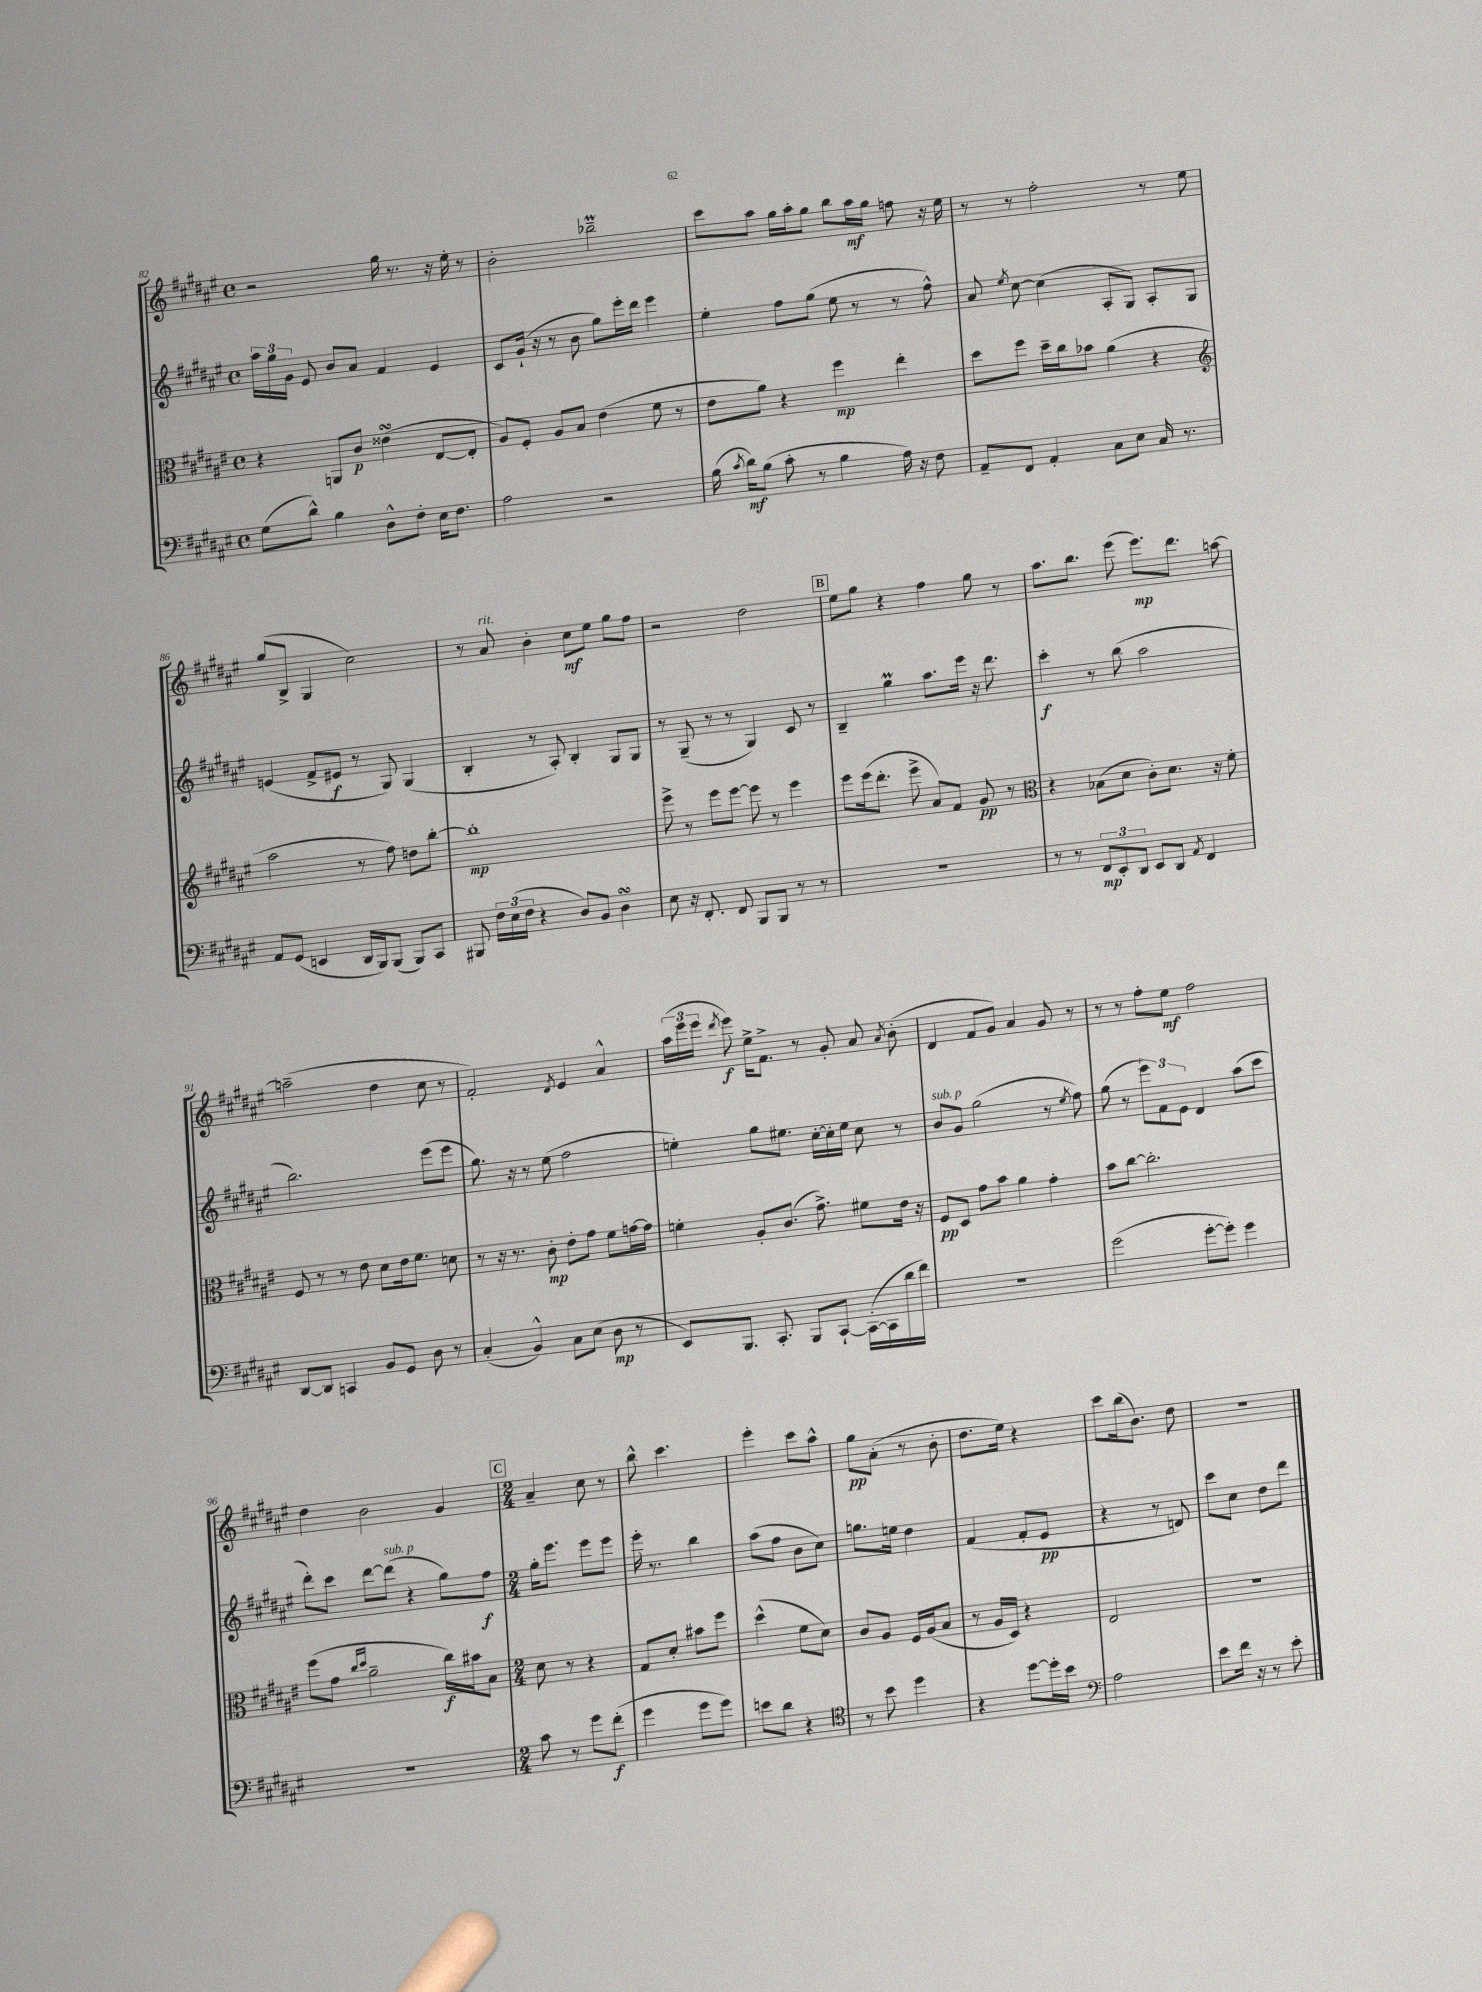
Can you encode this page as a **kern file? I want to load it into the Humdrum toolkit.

**kern	**dynam	**kern	**dynam	**kern	**dynam	**kern	**dynam
*part4	*part4	*part3	*part3	*part2	*part2	*part1	*part1
*staff4	*staff4	*staff3	*staff3	*staff2	*staff2	*staff1	*staff1
*clefF4	*	*clefC3	*	*clefG2	*	*clefG2	*
*k[f#c#g#d#a#e#]	*	*k[f#c#g#d#a#e#]	*	*k[f#c#g#d#a#e#]	*	*k[f#c#g#d#a#e#]	*
*M4/4	*	*M4/4	*	*M4/4	*	*M4/4	*
*met(c)	*	*met(c)	*	*met(c)	*	*met(c)	*
=82	=82	=82	=82	=82	=82	=82	=82
(8G#\L	.	4r	.	24aa#\LL	.	2r	.
.	.	.	.	24gg#\	.	.	.
.	.	.	.	24g#\JJ	.	.	.
8d#^^\J)	.	.	.	8e#/	.	.	.
4B\	.	8AAn/L	.	8b/L	.	.	.
.	.	8c#/J	p	8a#/J	.	.	.
8D#^^\L	.	(4e##XsSsS\	.	4f#/	.	16gg#\	.
.	.	.	.	.	.	8.r	.
8F#'\J	.	.	.	.	.	.	.
16E#\KL	.	[8E#/L	.	4e#/	.	16r	.
8.F#\J	.	.	.	.	.	16ee#'\	.
.	.	8E#'/J]	.	.	.	8r	.
=83	=83	=83	=83	=83	=83	=83	=83
2A#\	.	8A#/L)	.	8c#/L	.	2b'\	.
.	.	8F#'/J	.	(16g#`/Jk	.	.	.
.	.	.	.	16r	.	.	.
.	.	8A#/L	.	8r	.	.	.
.	.	8B/J	.	8b\	.	.	.
2r	.	(4e#\	.	8gg#\L)	.	2bb-XM~\	.
.	.	.	.	16eee#'\L	.	.	.
.	.	.	.	16ddd#\JJ	.	.	.
.	.	8f#\	.	4eee#\	.	.	.
.	.	8r	.	.	.	.	.
=84	=84	=84	=84	=84	=84	=84	=84
(16B\	.	8e#\L	.	4ee#'\	.	8ccc#\L	.
8qc#/	.	.	.	.	.	.	.
16d#\KL)	mf	.	.	.	.	.	.
(8B\J	.	8a#\J)	.	.	.	8aa#\J	.
8c#'\	.	4r	.	8ff#\L	.	16gg#\LL	.
.	.	.	.	.	.	16aa#'\J	.
8r	.	.	.	(8gg#\J	.	8gg#\J	.
4B\	.	4ff#\	mp	8ee#\	.	8bb\L	.
.	.	.	.	8r	.	16aa#\L	mf
.	.	.	.	.	.	16gg#\JJ	.
16A#\)	.	4ee#'\	.	8r	.	8ffn\	.
16r	.	.	.	.	.	.	.
8F#\	.	.	.	8ff#^^\)	.	16r	.
.	.	.	.	.	.	16ee#\	.
=85	=85	=85	=85	=85	=85	=85	=85
8AA#~/L	.	8dd#\L	.	8a#/	.	8r	.
.	.	.	.	8qee#/	.	.	.
8FF#/J	.	8ff#\J	.	[8cc#\	.	8r	.
4AA#'/	.	16dd#~\LL	.	(4cc#\]	.	2ff#'\	.
.	.	16cc#\J	.	.	.	.	.
.	.	8b-X\J	.	.	.	.	.
8C#\L	.	(4a#\	.	8A#'/L	.	.	.
8E#\J	.	.	.	8G#/J)	.	.	.
16C#/	.	4r	.	8A#'/L	.	8r	.
8.r	.	.	.	.	.	.	.
.	.	.	.	8G#/J	.	8ee#\	.
!!LO:LB:g=z
=86	=86	=86	=86	=86	=86	=86	=86
*	*	*clefG2	*	*	*	*	*
8AA#/L	.	2aa#\	.	(4en/	.	(8gg#/L	.
(8GG#/J	.	.	.	.	.	8B^/J	.
4EEn/	.	.	.	8f#^/L	.	4G#/	.
.	.	.	.	8e#X/J	f	.	.
16DD#/LL	.	8r	.	8r	.	2cc#\)	.
16BBB/J)	.	.	.	.	.	.	.
(8BBB/J	.	8ff#\)	.	8G#/)	.	.	.
8BBB/L)	.	8ddn\L	.	(4G#/	.	.	.
8CC#/J	.	[8bb'\J	.	.	.	.	.
=87	=87	=87	=87	=87	=87	=87	=87
8BBB#X/	.	1bb']	mp	4B'/	.	8r	.
!	!	!	!	!	!	!LO:TX:a:i:t=rit.	!
24F#\LL	.	.	.	.	.	8a#/	.
(24E#\	.	.	.	.	.	.	.
24F#\JJ	.	.	.	.	.	.	.
4r	.	.	.	8r	.	4b'\	.
.	.	.	.	8A#'/)	.	.	.
8D#/L)	.	.	.	4B'/	.	8cc#\L	mf
8BB/J	.	.	.	.	.	8ee#\J	.
4D#sSSS\	.	.	.	8G#/L	.	8gg#\L	.
.	.	.	.	8G#/J	.	8ff#\J	.
=88	=88	=88	=88	=88	=88	=88	=88
8E#\	.	8eee#^\	.	8r	.	2r	.
16r	.	8r	.	(8G#~/	.	.	.
8.FF#'/	.	.	.	.	.	.	.
.	.	8eee#\L	.	8r	.	.	.
8FF#/	.	[8eee#\J	.	8r	.	.	.
8BBB/L	.	8eee#\]	.	4G#/)	.	2dd#\	.
8BBB/J	.	8r	.	.	.	.	.
8r	.	4eee#\	.	8c#/	.	.	.
8r	.	.	.	8r	.	.	.
!!LO:REH:place=s1:t=B
=89	=89	=89	=89	=89	=89	=89	=89
1r	.	8eee#\L	.	4B~/	.	8ee#\L	.
.	.	(16eee#\k	.	.	.	8gg#\J	.
.	.	8.ddd#'\J	.	.	.	.	.
.	.	.	.	4gg#M\	.	4r	.
.	.	8eee#^\	.	.	.	.	.
.	.	8a#/L)	.	8.aa#\L	.	4ff#\	.
.	.	8f#/J	.	.	.	.	.
.	.	.	.	16eee#\Jk	.	.	.
.	.	8g#/	pp	16r	.	8gg#\	.
.	.	.	.	8.ddd#\	.	.	.
.	.	8r	.	.	.	8r	.
=90	=90	=90	=90	=90	=90	=90	=90
*	*	*clefC3	*	*	*	*	*
8r	.	4r	.	4ccc#'\	f	8.aa#\L	.
8r	.	.	.	.	.	.	.
.	.	.	.	.	.	8.bb\J	.
12FF#/L	mp	(8B-X\L	.	8r	.	.	.
12EE#'/	.	.	.	.	.	.	.
.	.	8d#\J	.	(8bb\	.	(8eee#\	.
12DD#/J	.	.	.	.	.	.	.
8EE#/L	.	8c#'\L)	.	2aa#\	.	8.eee#\L)	mp
8DD#/J	.	8.d#\J	.	.	.	.	.
.	.	.	.	.	.	8.ddd#\J	.
8qAA#/	.	.	.	.	.	.	.
4FF#/	.	.	.	.	.	.	.
.	.	16r	.	.	.	.	.
.	.	8f#'\	.	.	.	[8aan\	.
!!LO:LB:g=z
=91	=91	=91	=91	=91	=91	=91	=91
[8DD#/L	.	8F#/	.	2.bb\)	.	(2aan~\]	.
8DD#/J]	.	8r	.	.	.	.	.
4CCn/	.	8r	.	.	.	.	.
.	.	8e#\	.	.	.	.	.
8BB/L	.	8d#\L	.	.	.	4dd#\	.
8GG#/J	.	16e#\k	.	.	.	.	.
.	.	8.f#\J	.	.	.	.	.
8D#\	.	.	.	(8eee#\L	.	8cc#\	.
8r	.	8dn\	.	8eee#\J	.	8r	.
=92	=92	=92	=92	=92	=92	=92	=92
(4C#'/	.	8r	.	8.gg#\)	.	2f#'/)	.
.	.	16r	.	.	.	.	.
.	.	8.r	.	16r	.	.	.
4BB^^/)	.	.	.	8r	.	.	.
.	.	8c#'\	mp	(8ee#\	.	.	.
.	.	.	.	.	.	8qd#/	.
8C#\L	.	8e#'\L	.	2ff#\	.	4e#/	.
(8E#\J	.	8g#\J	.	.	.	.	.
8D#\	mp	8f#\L	.	.	.	4a#^^/	.
8r	.	[16gn\L	.	.	.	.	.
.	.	16g\JJ]	.	.	.	.	.
=93	=93	=93	=93	=93	=93	=93	=93
8EE#/L)	.	4fn'\	.	4een'\)	.	(24aa#\LL	.
.	.	.	.	.	.	24eee#\	.
.	.	.	.	.	.	24eee#\JJ	.
.	.	.	.	.	.	8qddd#/	.
8.BBB/J	.	.	.	.	.	8eee#\)	f
.	.	8A#'/L	.	8gg#\L	.	16ee#^\KL	.
8.CC#'/	.	.	.	.	.	8.f#^\J	.
.	.	(8.c#/J	.	8.ee#X\J	.	.	.
8BBB/L	.	.	.	.	.	8r	.
.	.	8.g#^\)	.	[16cc#'\LL	.	.	.
[8CC#`/J	.	.	.	16cc#'\]	.	8g#'/	.
.	.	.	.	16ee#\JJ	.	.	.
(16CC#'\LL_	.	8f#X\L	.	8cc#\	.	8a#/	.
16CC#\]	.	.	.	.	.	.	.
.	.	.	.	.	.	8qa#/	.
16d#\	.	16e#\Jk	.	8r	.	(8b'\	.
16f#\JJ)	.	16r	.	.	.	.	.
=94	=94	=94	=94	=94	=94	=94	=94
!	!	!	!	!LO:TX:a:i:t=sub. p	!	!	!
1r	.	8F#/L	pp	8b/L	.	4d#/	.
.	.	8D#/J	.	8g#/J	.	.	.
.	.	8g#\L	.	(2gg#\	.	8f#/L	.
.	.	8b\J	.	.	.	8g#/J)	.
.	.	4a#\	.	.	.	4a#/	.
.	.	4g#'\	.	8r	.	8g#/	.
.	.	.	.	8qee#/	.	.	.
.	.	.	.	8ff#\)	.	8r	.
=95	=95	=95	=95	=95	=95	=95	=95
(2g#\	.	8b\L	.	(8gg#\	.	8r	.
.	.	[8cc#\J	.	8r	.	8r	.
.	.	2.cc#'\]	.	12eee#\L)	.	8ff#'\L	.
.	.	.	.	12f#\	.	.	.
.	.	.	.	.	.	8ee#\J	mf
.	.	.	.	12e#\J	.	.	.
[8g#'\L	.	.	.	4d#/	.	2ff#\	.
8g#'\J])	.	.	.	.	.	.	.
4g#\	.	.	.	(8aa#\L	.	.	.
.	.	.	.	8ccc#\J	.	.	.
!!LO:LB:g=z
=96	=96	=96	=96	=96	=96	=96	=96
1r	.	(8ff#\L	.	8ddd#'\L)	.	4dd#\	.
.	.	8g#\J	.	8ccc#\J	.	.	.
.	.	16qqcc#/LL	.	.	.	.	.
.	.	16qqdd#/JJ	.	.	.	.	.
.	.	2a#~\	.	[8ddd#\L	.	2b\	.
!	!	!	!	!LO:TX:a:i:t=sub. p	!	!	!
.	.	.	.	(8ddd#\J]	.	.	.
.	.	.	.	4r	.	.	.
.	.	16cc#\LL)	f	8gg#\L)	.	4g#/	.
.	.	16b#X\J	.	.	.	.	.
.	.	8B\J	.	8ff#\J	f	.	.
!!LO:REH:place=s1:t=C
=97	=97	=97	=97	=97	=97	=97	=97
*M2/4	*	*M2/4	*	*M2/4	*	*M2/4	*
8c#\	.	8d#\	.	16gg#'\KL	.	4a#~/	.
.	.	.	.	8.eee#\J	.	.	.
8r	.	8r	.	.	.	.	.
8g#\L	.	4r	.	8eee#\L	.	8cc#\	.
(8f#'\J	f	.	.	8eee#\J	.	8r	.
=98	=98	=98	=98	=98	=98	=98	=98
4g#\	.	8G#/L	.	16eee#'\	.	8bb^^\	.
.	.	.	.	8.r	.	.	.
.	.	8d#'/J	.	.	.	4.ccc#\	.
8g#\L	.	8b#X\L	.	4bb\	.	.	.
8g#\J)	.	8ff#\J	.	.	.	.	.
=99	=99	=99	=99	=99	=99	=99	=99
8en\L	.	(4dd#^^\	.	(8aa#\L	.	4eee#'\	.
8d#\J	.	.	.	8ff#\J	.	.	.
4r	.	8f#\L	.	8b\L	.	8ccc#\L	.
.	.	8d#\J)	.	8cc#\J)	.	8aa#^^\J	.
=100	=100	=100	=100	=100	=100	=100	=100
*clefC4	*	*	*	*	*	*	*
8r	.	8c#/L	.	8.ggn\L	.	8gg#\L	pp
8b\	.	8A#/J	.	.	.	(8a#'\J	.
.	.	.	.	16een\Jk	.	.	.
4dd#\	.	16F#/LL	.	4dd#\	.	8r	.
.	.	(16A#/J	.	.	.	.	.
.	.	8B/J	.	.	.	8b'\	.
=101	=101	=101	=101	=101	=101	=101	=101
4r	.	8r	.	(4f#/	.	8.dd#\L	.
.	.	16A#/LL	.	.	.	.	.
.	.	16D#/JJ)	.	.	.	16ee#\Jk)	.
[8dd#\L	.	4r	.	8f#'/L	.	4r	.
16dd#'\L]	.	.	.	8e#/J	pp	.	.
16b\JJ	.	.	.	.	.	.	.
=102	=102	=102	=102	=102	=102	=102	=102
*clefF4	*	*	*	*	*	*	*
2A#\	.	2E#/	.	4r	.	8ccc#\L	.
.	.	.	.	.	.	(16bb\k	.
.	.	.	.	.	.	8.b\J)	.
.	.	.	.	8r	.	.	.
.	.	.	.	8dn/)	.	8dd#\	.
=103	=103	=103	=103	=103	=103	=103	=103
8e#\L	.	2r	.	8ccc#\L	.	2r	.
16f#\Jk	.	.	.	8cc#\J	.	.	.
16r	.	.	.	.	.	.	.
8r	.	.	.	8dd#\L	.	.	.
8e#'\	.	.	.	8ddd#\J	.	.	.
==	==	==	==	==	==	==	==
*-	*-	*-	*-	*-	*-	*-	*-
